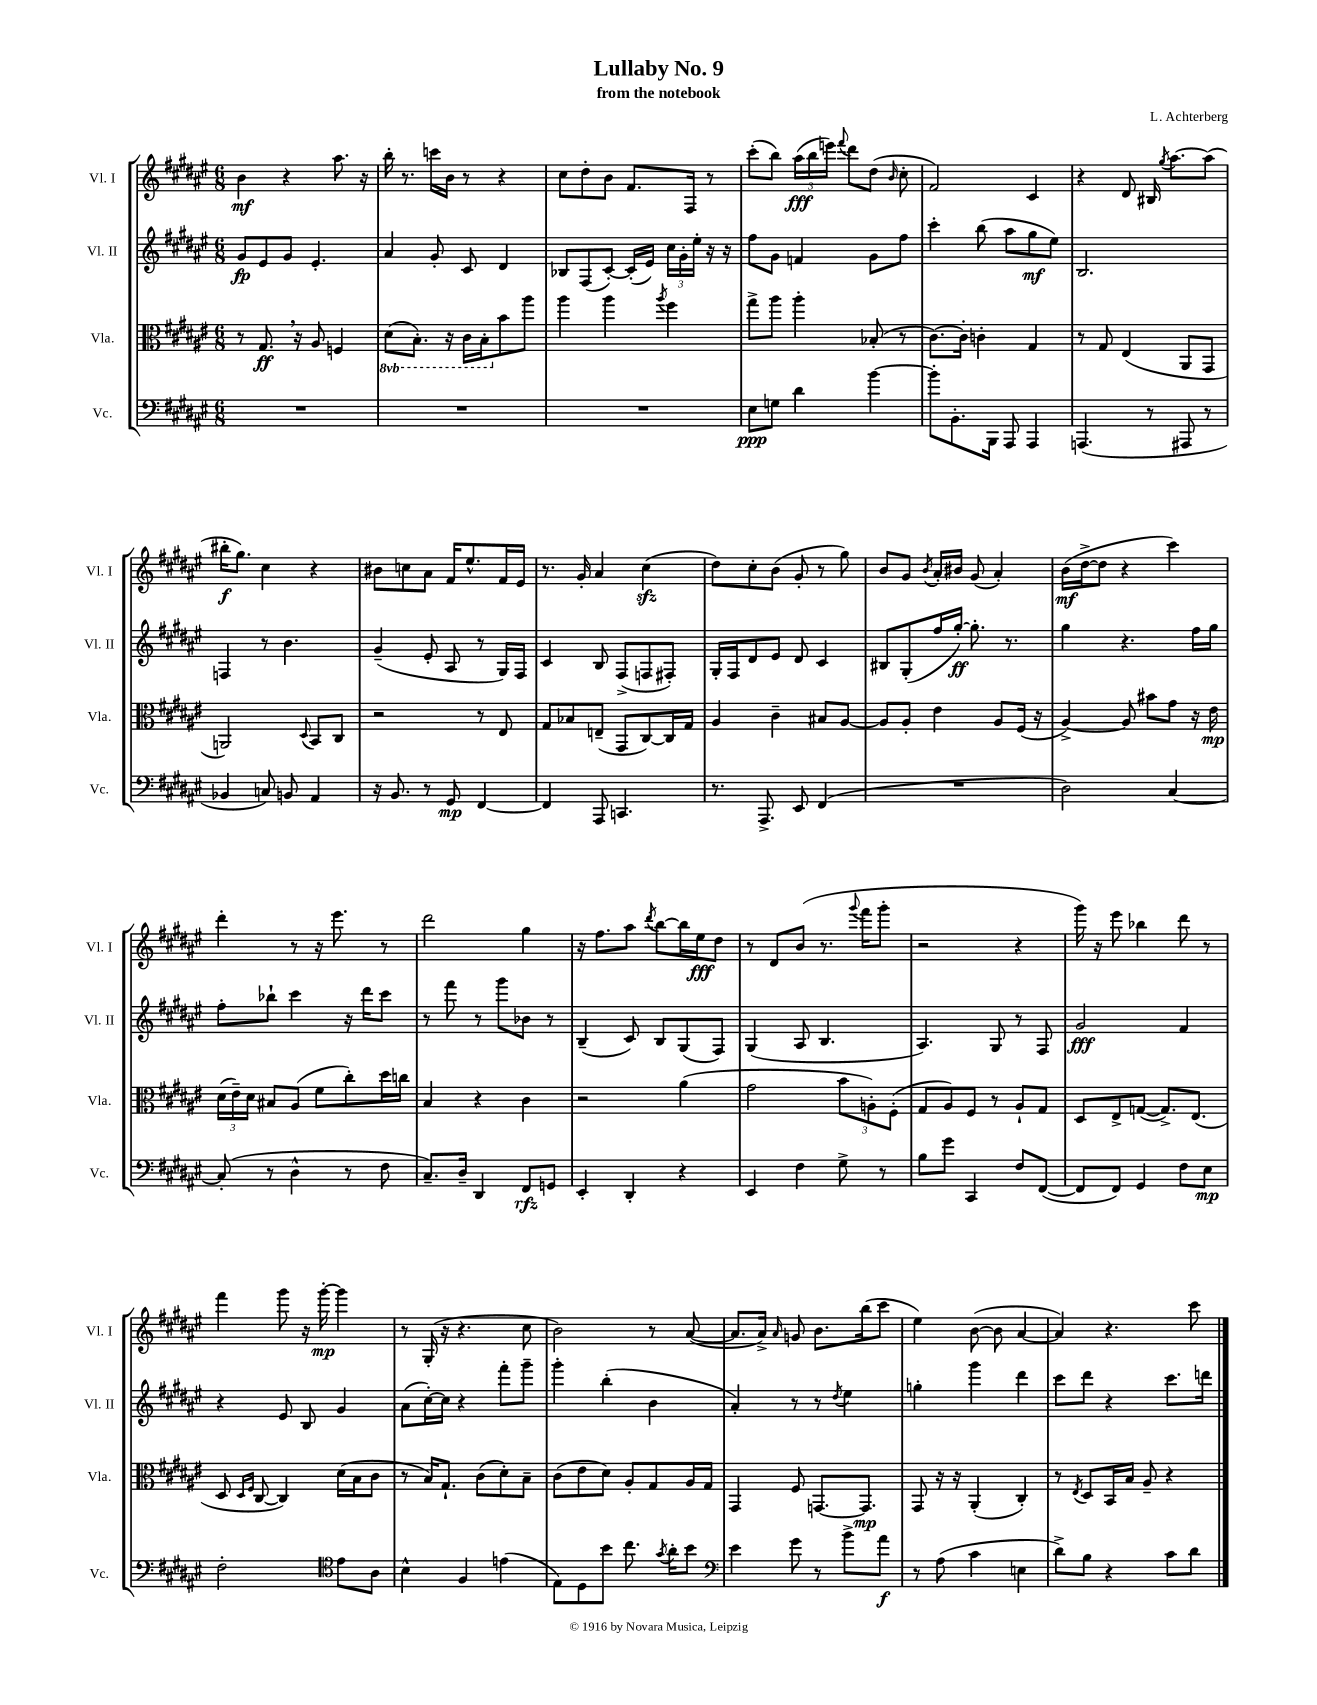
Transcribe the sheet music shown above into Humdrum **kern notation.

**kern	**dynam	**kern	**dynam	**kern	**dynam	**kern	**dynam
*part4	*part4	*part3	*part3	*part2	*part2	*part1	*part1
*staff4	*staff4	*staff3	*staff3	*staff2	*staff2	*staff1	*staff1
*I"Vc.	*	*I"Vla.	*	*I"Vl. II	*	*I"Vl. I	*
*I'Vc.	*	*I'Vla.	*	*I'Vl. II	*	*I'Vl. I	*
*clefF4	*	*clefC3	*	*clefG2	*	*clefG2	*
*k[f#c#g#d#a#e#]	*	*k[f#c#g#d#a#e#]	*	*k[f#c#g#d#a#e#]	*	*k[f#c#g#d#a#e#]	*
*M6/8	*	*M6/8	*	*M6/8	*	*M6/8	*
=1	=1	=1	=1	=1	=1	=1	=1
2.r	.	8r	.	8g#/L	fp	4b\	mf
.	.	8.G#,/	ff	8e#/	.	.	.
.	.	.	.	8g#/J	.	4r	.
.	.	16r	.	.	.	.	.
.	.	8A#/	.	4.e#'/	.	.	.
.	.	4Fn/	.	.	.	8.aa#\	.
.	.	.	.	.	.	16r	.
=2	=2	=2	=2	=2	=2	=2	=2
*	*	*8ba	*	*	*	*	*
2.r	.	(8D#\L	.	4a#/	.	16bb'\	.
.	.	.	.	.	.	8.r	.
.	.	8.BB'\J)	.	.	.	.	.
.	.	.	.	8g#'/	.	16cccn\LL	.
.	.	16r	.	.	.	16b\JJ	.
.	.	16C#\LL	.	8c#/	.	8r	.
.	.	16BB'\J	.	.	.	.	.
*	*	*X8ba	*	*	*	*	*
.	.	8b\	.	4d#/	.	4r	.
.	.	8aa#\J	.	.	.	.	.
=3	=3	=3	=3	=3	=3	=3	=3
2.r	.	4aa#\	.	8B-X/L	.	8cc#\L	.
.	.	.	.	(8F#/	.	8dd#'\	.
.	.	4aa#\	.	[8c#'/J)	.	8b\J	.
.	.	.	.	(16c#'/LL]	.	8.f#/L	.
.	.	.	.	16e#/JJ)	.	.	.
.	.	8qaa#/	.	.	.	.	.
.	.	4ff#\	.	24cc#\LL	.	.	.
.	.	.	.	24g#'\	.	.	.
.	.	.	.	.	.	16F#/Jk	.
.	.	.	.	24ee#'\JJ	.	.	.
.	.	.	.	16r	.	8r	.
.	.	.	.	16r	.	.	.
=4	=4	=4	=4	=4	=4	=4	=4
8E#\L	ppp	8gg#^\L	.	8ff#\L	.	(8ccc#'\L	.
8Gn\J	.	8aa#\J	.	8g#\J	.	8bb\J)	.
4d#\	.	4aa#'\	.	4fn/	.	(24aa#\LL	fff
.	.	.	.	.	.	24bb\	.
.	.	.	.	.	.	24eeen\JJ)	.
.	.	.	.	.	.	8qqfff#/	.
.	.	.	.	.	.	8ddd#\L	.
[4b\	.	(8B-X'/	.	8g#\L	.	(8dd#\J	.
.	.	.	.	.	.	16qqb/	.
.	.	8r	.	8ff#\J	.	8cc#'\	.
=5	=5	=5	=5	=5	=5	=5	=5
8b'\L]	.	[8.c#\L)	.	4ccc#'\	.	2f#/)	.
8.BB'\	.	.	.	.	.	.	.
.	.	16c#'\Jk]	.	.	.	.	.
.	.	4cn'\	.	(8bb\	.	.	.
16BBB\Jk	.	.	.	.	.	.	.
8AAA#/	.	.	.	8aa#\L	.	.	.
4AAA#/	.	4G#/	.	8gg#\	mf	4c#/	.
.	.	.	.	8ee#\J)	.	.	.
=6	=6	=6	=6	=6	=6	=6	=6
(4.AAAn/	.	8r	.	2.B/	.	4r	.
.	.	8G#/	.	.	.	.	.
.	.	(4E#/	.	.	.	8d#/	.
8r	.	.	.	.	.	16B#X/	.
.	.	.	.	.	.	8qgg#/	.
.	.	.	.	.	.	[8.aa#\L	.
8AAA#X/	.	8AA#/L	.	.	.	.	.
8r	.	8GG#/J	.	.	.	(8aa#\J]	.
!!LO:LB:g=z
=7	=7	=7	=7	=7	=7	=7	=7
4BB-X/	.	2AAn/)	.	4Fn/	.	16bb#X'\KL	f
.	.	.	.	.	.	8.gg#\J)	.
8Cn/)	.	.	.	8r	.	4cc#\	.
8BBn/	.	.	.	4.b\	.	.	.
.	.	8qqD#/	.	.	.	.	.
4AA#/	.	8BB/L	.	.	.	4r	.
.	.	8C#/J	.	.	.	.	.
=8	=8	=8	=8	=8	=8	=8	=8
16r	.	2r	.	(4g#~/	.	8b#X\L	.
8.BB/	.	.	.	.	.	.	.
.	.	.	.	.	.	8ccn\	.
8r	.	.	.	8e#'/	.	8a#\J	.
8GG#/	mp	.	.	8A#/	.	16f#/KL	.
.	.	.	.	.	.	8.ee#^^/	.
[4FF#/	.	8r	.	8r	.	.	.
.	.	8E#/	.	16G#/LL)	.	16f#/L	.
.	.	.	.	16F#/JJ	.	16e#/JJ	.
=9	=9	=9	=9	=9	=9	=9	=9
4FF#/]	.	8G#/L	.	4c#/	.	8.r	.
.	.	8B-X/	.	.	.	.	.
.	.	.	.	.	.	16g#'/	.
8AAA#/	.	(8En~/J	.	8B/	.	4a#/	.
4.CCn/	.	8GG#/L	.	(8F#^/L	.	.	.
.	.	[8C#/)	.	8Fn/	.	(4cc#zz\	.
.	.	16C#/L]	.	8F#X'/J)	.	.	.
.	.	16G#/JJ	.	.	.	.	.
=10	=10	=10	=10	=10	=10	=10	=10
8.r	.	4A#/	.	16G#'/LL	.	8dd#\L)	.
.	.	.	.	16F#/J	.	.	.
.	.	.	.	8d#/	.	8cc#'\	.
8.AAA#^/	.	.	.	.	.	.	.
.	.	4c#~\	.	8e#/J	.	(8b\J	.
8EE#/	.	.	.	8d#/	.	8g#'/	.
(4FF#/	.	8B#X/L	.	4c#/	.	8r	.
.	.	[8A#/J	.	.	.	8gg#\)	.
=11	=11	=11	=11	=11	=11	=11	=11
2.r	.	8A#/L]	.	8B#X/L	.	8b/L	.
.	.	8A#'/J	.	(8G#'/	.	8g#/J	.
.	.	.	.	.	.	8qb/	.
.	.	4e#\	.	16ff#/L	.	16a#'/LL	.
.	.	.	.	[16gg#'/JJ)	ff	16b#X/JJ	.
.	.	.	.	8.gg#'\]	.	(8g#/	.
.	.	8A#/L	.	.	.	4a#'/)	.
.	.	.	.	8.r	.	.	.
.	.	(16F#/Jk	.	.	.	.	.
.	.	16r	.	.	.	.	.
=12	=12	=12	=12	=12	=12	=12	=12
2D#\)	.	[4A#^/)	.	4gg#\	.	(16b\LL	mf
.	.	.	.	.	.	[16dd#^\J	.
.	.	.	.	.	.	8dd#\J]	.
.	.	8A#/]	.	4.r	.	4r	.
.	.	8b#X\L	.	.	.	.	.
[4C#/	.	8g#\J	.	.	.	4ccc#\)	.
.	.	16r	.	16ff#\LL	.	.	.
.	.	16e#\	mp	16gg#\JJ	.	.	.
!!LO:LB:g=z
=13	=13	=13	=13	=13	=13	=13	=13
(8C#'/]	.	(24d#\LL	.	8ff#'\L	.	4ddd#'\	.
.	.	24e#~\)	.	.	.	.	.
.	.	24d#\JJ	.	.	.	.	.
8r	.	8B#X/L	.	8bb-X`\J	.	.	.
4D#^^\	.	(8A#/J	.	4ccc#\	.	8r	.
.	.	8f#\L	.	.	.	16r	.
.	.	.	.	.	.	8.eee#\	.
8r	.	8cc#'\)	.	16r	.	.	.
.	.	.	.	16ddd#\KL	.	.	.
8F#\	.	16dd#\L	.	8ccc#\J	.	8r	.
.	.	16ccn\JJ	.	.	.	.	.
=14	=14	=14	=14	=14	=14	=14	=14
8.C#~/L)	.	4B/	.	8r	.	2ddd#\	.
.	.	.	.	8fff#\	.	.	.
16D#~/Jk	.	.	.	.	.	.	.
4DD#/	.	4r	.	8r	.	.	.
.	.	.	.	8ggg#\L	.	.	.
8FF#/L	rfz	4c#\	.	8b-X\J	.	4gg#\	.
8GGn/J	.	.	.	8r	.	.	.
=15	=15	=15	=15	=15	=15	=15	=15
4EE#'/	.	2r	.	(4B~/	.	16r	.
.	.	.	.	.	.	8.ff#\L	.
4DD#'/	.	.	.	8c#/)	.	8aa#\J	.
.	.	.	.	.	.	8qddd#/	.
.	.	.	.	8B/L	.	[8bb\L	.
4r	.	(4a#\	.	(8G#/	.	16bb\L]	.
.	.	.	.	.	.	16ee#\J	fff
.	.	.	.	8F#/J)	.	8dd#\J	.
=16	=16	=16	=16	=16	=16	=16	=16
4EE#/	.	2g#\	.	(4G#/	.	8r	.
.	.	.	.	.	.	8d#/L	.
4F#\	.	.	.	8A#/	.	(8b/J	.
.	.	.	.	4.B/	.	8.r	.
8G#^\	.	12b\L	.	.	.	.	.
.	.	.	.	.	.	8qqggg#/	.
.	.	.	.	.	.	16fff#\KL	.
.	.	12An'\)	.	.	.	.	.
8r	.	.	.	.	.	8ggg#'\J	.
.	.	(12F#'\J	.	.	.	.	.
=17	=17	=17	=17	=17	=17	=17	=17
8B\L	.	8G#/L	.	4.A#/)	.	2r	.
8g#\J	.	8A#/)	.	.	.	.	.
4CC#/	.	8F#/J	.	.	.	.	.
.	.	8r	.	8G#/	.	.	.
8F#/L	.	8A#`/L	.	8r	.	4r	.
([8FF#/J	.	8G#/J	.	8F#/	.	.	.
=18	=18	=18	=18	=18	=18	=18	=18
8FF#/L]	.	8D#/L	.	2g#/	fff	16ggg#\)	.
.	.	.	.	.	.	16r	.
8FF#/J)	.	8E#^/	.	.	.	8eee#\	.
4GG#/	.	([8Gn/J	.	.	.	4bb-X\	.
.	.	8.G^/L])	.	.	.	.	.
8F#\L	.	.	.	4f#/	.	8ddd#\	.
.	.	(8.E#/J	.	.	.	.	.
8E#\J	mp	.	.	.	.	8r	.
!!LO:LB:g=z
=19	=19	=19	=19	=19	=19	=19	=19
2F#'\	.	8D#/	.	4r	.	4fff#\	.
.	.	16qqD#/LL	.	.	.	.	.
.	.	16qqF#/JJ	.	.	.	.	.
.	.	[8C#/	.	.	.	.	.
.	.	4C#/])	.	8e#/	.	8ggg#\	.
.	.	.	.	8B/	.	16r	.
.	.	.	.	.	.	[16ggg#'\	mp
*clefC4	*	*	*	*	*	*	*
8e#\L	.	(16d#\LL	.	4g#/	.	4ggg#\]	.
.	.	16B\J	.	.	.	.	.
8A#\J	.	8c#\J	.	.	.	.	.
=20	=20	=20	=20	=20	=20	=20	=20
4B^^\	.	8r	.	(8a#\L	.	8r	.
.	.	16B/KL)	.	[16cc#'\L)	.	(16G#'/	.
.	.	8.G#`/J	.	16cc#\JJ]	.	16r	.
4F#/	.	.	.	4r	.	4.r	.
.	.	(8c#\L	.	.	.	.	.
(4en\	.	8d#'\)	.	8fff#'\L	.	.	.
.	.	8B~\J	.	8ggg#~\J	.	8cc#\	.
=21	=21	=21	=21	=21	=21	=21	=21
8E#\L)	.	(8c#\L	.	4ggg#'\	.	2b\)	.
8D#\	.	8e#\	.	.	.	.	.
8b\J	.	8d#\J)	.	(4bb'\	.	.	.
8.cc#\	.	8A#'/L	.	.	.	.	.
.	.	8G#/	.	4b\	.	8r	.
8qg#/	.	.	.	.	.	.	.
16a#'\KL	.	.	.	.	.	.	.
8b\J	.	16A#/L	.	.	.	([8a#/	.
.	.	16G#/JJ	.	.	.	.	.
=22	=22	=22	=22	=22	=22	=22	=22
*clefF4	*	*	*	*	*	*	*
4e#\	.	4GG#/	.	4a#'/)	.	8.a#/L]	.
.	.	.	.	.	.	16a#^/Jk)	.
.	.	.	.	.	.	16qqa#/	.
8g#\	.	8F#/	.	8r	.	8gn/	.
8r	.	[8.GGn/L	.	8r	.	8.b\L	.
.	.	.	.	8qdd#/	.	.	.
8b^\L	.	.	.	4ee#\	.	.	.
.	.	8.GG/J]	mp	.	.	(16bb\k	.
8a#\J	f	.	.	.	.	8ccc#\J	.
=23	=23	=23	=23	=23	=23	=23	=23
8r	.	8GG#/	.	4ggn'\	.	4ee#\)	.
(8A#\	.	16r	.	.	.	.	.
.	.	16r	.	.	.	.	.
4c#\	.	(4AA#'/	.	4ggg#\	.	([8b\	.
.	.	.	.	.	.	8b\]	.
4En\	.	4C#'/)	.	4ddd#\	.	[4a#/	.
=24	=24	=24	=24	=24	=24	=24	=24
8d#^\L)	.	8r	.	8ccc#\L	.	4a#/])	.
.	.	8qE#/	.	.	.	.	.
8B\J	.	8D#/L	.	8ddd#\J	.	.	.
4r	.	16BB/L	.	4r	.	4.r	.
.	.	16B/JJ	.	.	.	.	.
.	.	8A#~/	.	.	.	.	.
8c#\L	.	4r	.	8.ccc#\L	.	.	.
8d#\J	.	.	.	.	.	8ccc#\	.
.	.	.	.	16dddn\Jk	.	.	.
==	==	==	==	==	==	==	==
*-	*-	*-	*-	*-	*-	*-	*-
